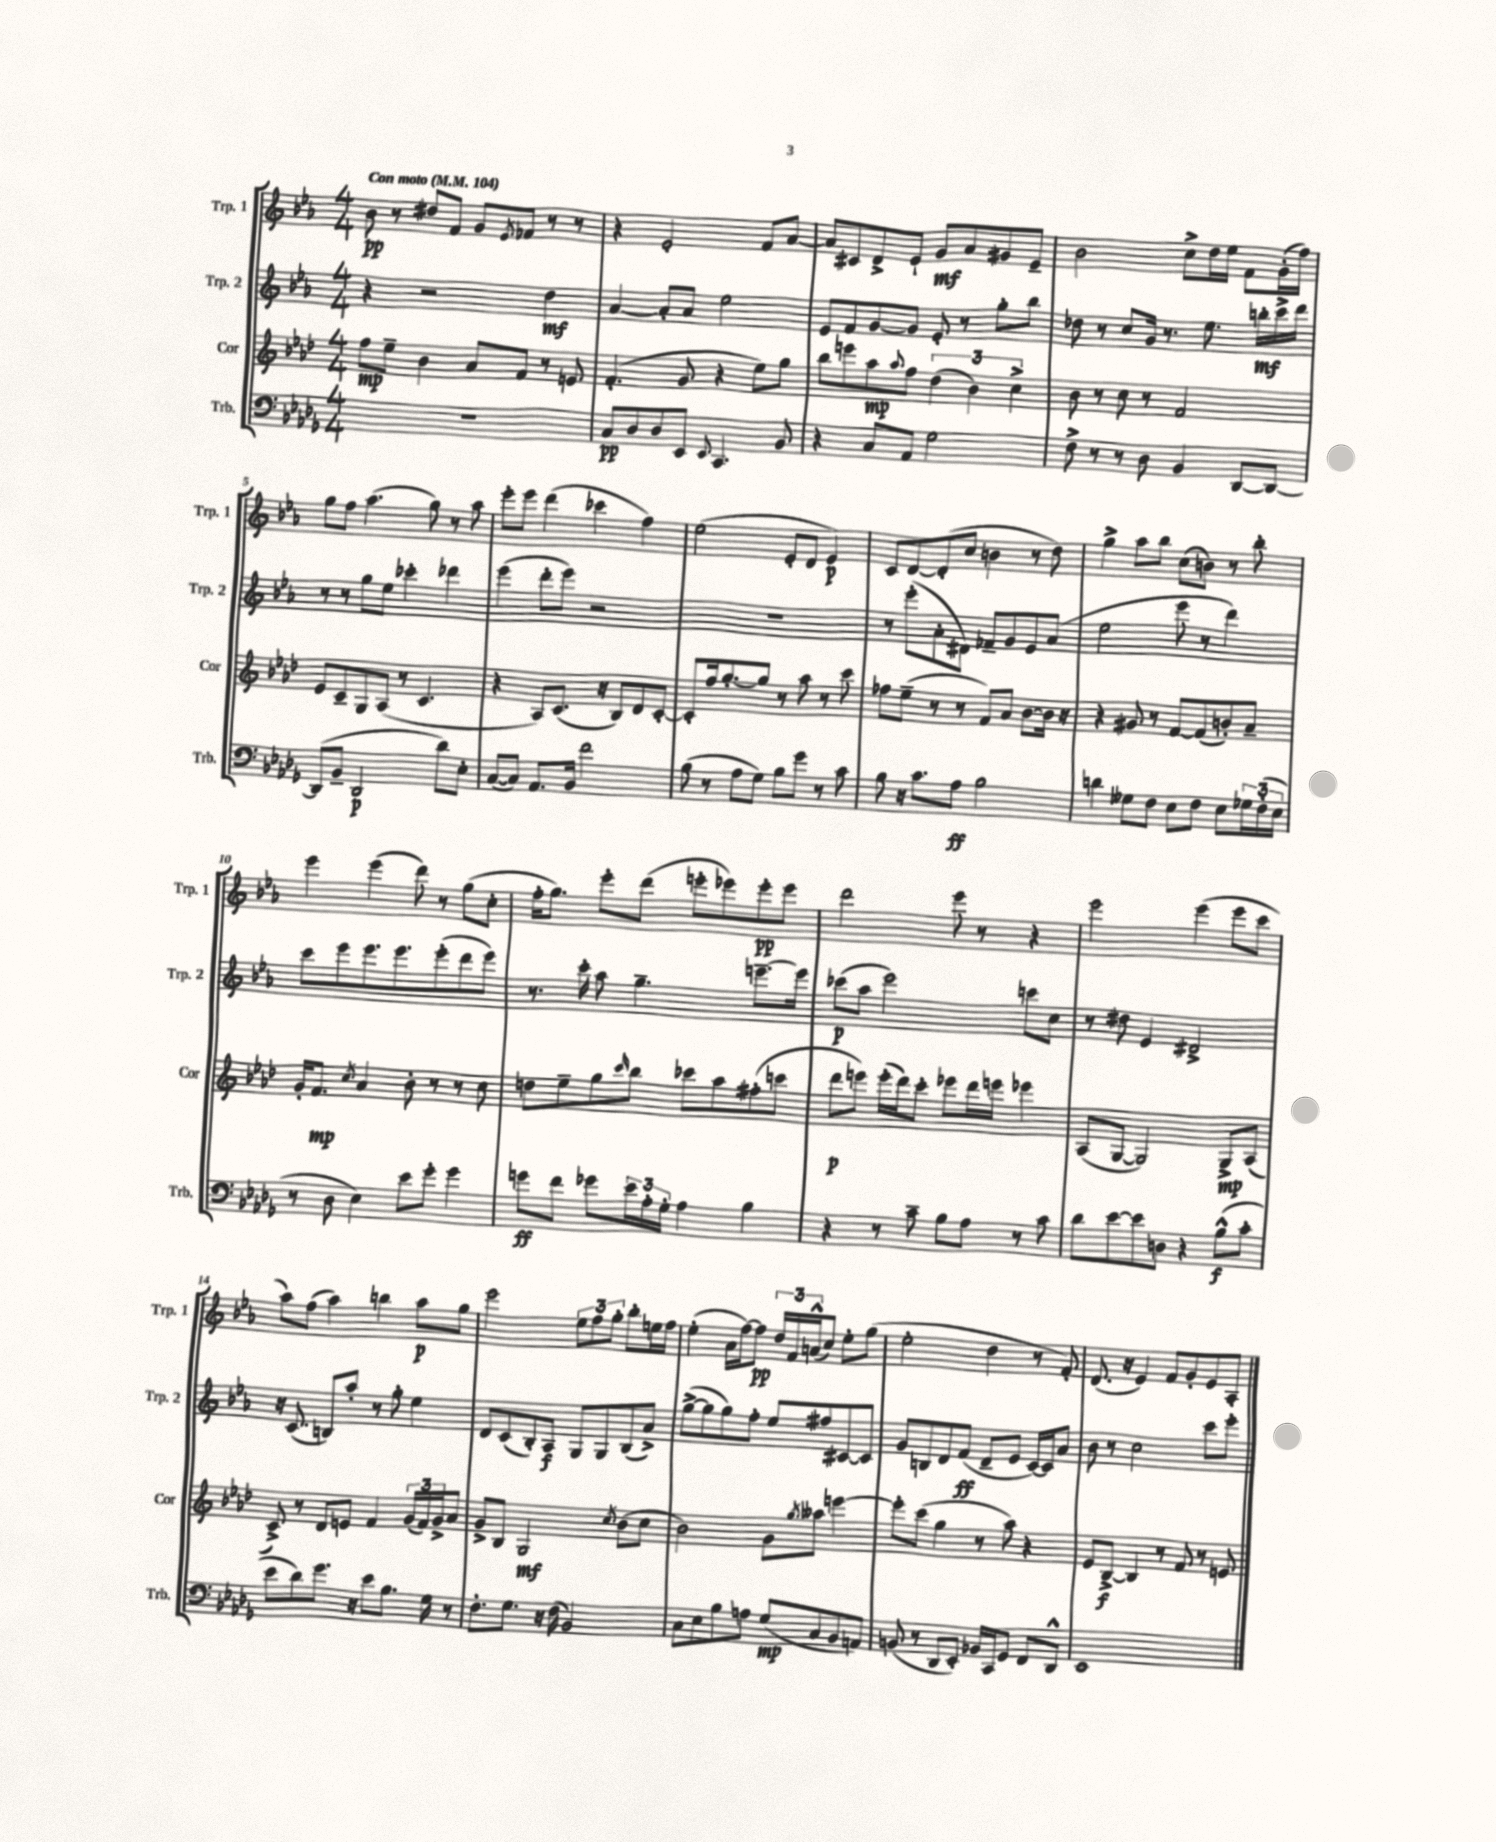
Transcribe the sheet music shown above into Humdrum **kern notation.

**kern	**dynam	**kern	**dynam	**kern	**dynam	**kern	**dynam
*part4	*part4	*part3	*part3	*part2	*part2	*part1	*part1
*staff4	*staff4	*staff3	*staff3	*staff2	*staff2	*staff1	*staff1
*I"Trb.	*	*I"Cor	*	*I"Trp. 2	*	*I"Trp. 1	*
*I'Trb.	*	*I'Cor	*	*I'Trp. 2	*	*I'Trp. 1	*
*clefF4	*	*clefG2	*	*clefG2	*	*clefG2	*
*k[b-e-a-d-g-]	*	*k[b-e-a-d-]	*	*k[b-e-a-]	*	*k[b-e-a-]	*
*M4/4	*	*M4/4	*	*M4/4	*	*M4/4	*
*MM104	*	*MM104	*	*MM104	*	*MM104	*
=1	=1	=1	=1	=1	=1	=1	=1
!	!	!	!	!	!	!LO:TX:a:B:t=Con moto	!
1r	.	8ff\L	mp	4r	.	8b-\	pp
.	.	8ee-~\J	.	.	.	8r	.
.	.	4b-\	.	2r	.	8dd#X/L	.
.	.	.	.	.	.	8f/J	.
.	.	8a-/L	.	.	.	8g/L	.
.	.	.	.	.	.	8qe-/	.
.	.	8f/J	.	.	.	8f-X/J	.
.	.	8r	.	4dd\	mf	8r	.
.	.	8en/	.	.	.	8r	.
=2	=2	=2	=2	=2	=2	=2	=2
8C/L	pp	(4.f'/	.	[4a-/	.	4r	.
8D-/	.	.	.	.	.	.	.
8D-/	.	.	.	8a-'/L]	.	2e-'/	.
8EE-/J	.	8g/	.	8a-/J	.	.	.
8qqEE-/	.	.	.	.	.	.	.
4.CC/	.	4r	.	2ee-\	.	.	.
.	.	8ee-\L)	.	.	.	8f/L	.
8BB-/	.	8gg\J	.	.	.	[8a-/J	.
=3	=3	=3	=3	=3	=3	=3	=3
4r	.	8bb-\L	.	8e-/L	.	8a-/L]	.
.	.	8eeen\	.	8f/	.	8c#X/	.
8C/L	.	8aa-\	mp	[8g/	.	8d^/	.
.	.	8qqaa-/	.	.	.	.	.
8AA-/J	.	8ff\J	.	8g/J]	.	8e-`/J	.
2G-\	.	(6dd-\	.	8e-'/	.	8g/L	mf
.	.	.	.	8r	.	8a-/	.
.	.	6b-\)	.	.	.	.	.
.	.	.	.	8gg'\L	.	8g#X/	.
.	.	6cc^\	.	.	.	.	.
.	.	.	.	8bb-\J	.	8e-~/J	.
=4	=4	=4	=4	=4	=4	=4	=4
8F^\	.	8b-\	.	8dd-X\	.	2b-\	.
8r	.	8r	.	8r	.	.	.
8r	.	8cc\	.	8cc/L	.	.	.
8D-\	.	8r	.	16g/Jk	.	.	.
.	.	.	.	8.r	.	.	.
4BB-/	.	2f/	.	.	.	8cc^\L	.
.	.	.	.	8.ee-\	.	16dd\L	.
.	.	.	.	.	.	16ee-\JJ	.
[8DD-/L	.	.	.	.	.	8f\L	.
.	.	.	.	16bbn'\LL	mf	.	.
8DD-/J_	.	.	.	16ccc^\	.	(16g'\L	.
.	.	.	.	16ddd\JJ	.	16ff\JJ)	.
!!LO:LB:g=z
=5	=5	=5	=5	=5	=5	=5	=5
(8DD-/L]	.	8e-/L	.	8r	.	8gg\L	.
8BB-~/J	.	8c~/	.	8r	.	8ff\J	.
2DD-/	p	8G/	.	8gg\L	.	(4.aa-\	.
.	.	(8A-/J	.	8ee-\J	.	.	.
.	.	8r	.	4ccc-X'\	.	.	.
.	.	4.c/	.	.	.	8gg\)	.
8d-\L)	.	.	.	4ddd-X\	.	8r	.
8E-'\J	.	.	.	.	.	8aa-\	.
=6	=6	=6	=6	=6	=6	=6	=6
([8C/L	.	4r	.	(4eee-\	.	8eee-'\L	.
8C/J])	.	.	.	.	.	8eee-\J	.
8.AA-/L	.	8A-/L)	.	8ddd'\L	.	(4ddd\	.
.	.	(8.c/J	.	8eee-\J)	.	.	.
16BB-/Jk	.	.	.	.	.	.	.
2f\	.	.	.	2r	.	4ccc-X\	.
.	.	16r	.	.	.	.	.
.	.	8B-/L)	.	.	.	.	.
.	.	8d-/	.	.	.	4ff\)	.
.	.	[8c'/J	.	.	.	.	.
=7	=7	=7	=7	=7	=7	=7	=7
(8B-\	.	8c'/L]	.	1r	.	(2ee-\	.
8r	.	16ff/k	.	.	.	.	.
.	.	[8.gg'/	.	.	.	.	.
8A-\L	.	.	.	.	.	.	.
8G-\J)	.	8gg/J]	.	.	.	.	.
8B-\L	.	8r	.	.	.	8e-'/L	.
8g-\J	.	8aa-\	.	.	.	8d/J	.
8r	.	8r	.	.	.	4e-/)	p
8c\	.	8ccc\	.	.	.	.	.
=8	=8	=8	=8	=8	=8	=8	=8
8B-\	.	8ff-X\L	.	8r	.	8c/L	.
16r	.	(8ee-~\J	.	(8eee-'\L	.	[8d/	.
8.c\L	.	.	.	.	.	.	.
.	.	8r	.	8a-'\	.	(8d'/]	.
8A-\J	ff	8r	.	8d#X\J)	.	8cc/J	.
2B-\	.	8f/L)	.	8f-X~/L	.	4bn\	.
.	.	8a-/J	.	8g/	.	.	.
.	.	[8b-\L	.	8e-/	.	8r	.
.	.	16b-\Jk]	.	(8a-/J	.	8dd\)	.
.	.	16r	.	.	.	.	.
=9	=9	=9	=9	=9	=9	=9	=9
4dn\	.	4r	.	2ee-\	.	4gg^\	.
8G--X\L	.	8g#X/	.	.	.	8aa-\L	.
8F\J	.	8r	.	.	.	8bb-\J	.
8E-\L	.	[8f/L	.	8eee-\	.	(8cc\L	.
8F\J	.	(8f/]	.	8r	.	8bn\J)	.
8E-\L	.	8bn'/)	.	4ddd\)	.	8r	.
24G-X\L	.	8a-~/J	.	.	.	8bb-'\	.
(24F'\	.	.	.	.	.	.	.
24E-\JJ	.	.	.	.	.	.	.
!!LO:LB:g=z
=10	=10	=10	=10	=10	=10	=10	=10
8r	.	16g'/KL	.	8ccc\L	.	4eee-\	.
.	.	8.f/J	mp	.	.	.	.
8D-\	.	.	.	8eee-\	.	.	.
.	.	8qcc/	.	.	.	.	.
4E-\)	.	4a-/	.	8.eee-\	.	(4eee-\	.
.	.	.	.	8.eee-\	.	.	.
8e-\L	.	8b-'\	.	.	.	8ddd\)	.
8g-'\J	.	8r	.	(8eee-'\	.	8r	.
4g-\	.	8r	.	8ddd\	.	(8gg\L	.
.	.	8cc\	.	8eee-\J)	.	8cc'\J	.
=11	=11	=11	=11	=11	=11	=11	=11
8gn\L	ff	8ddn\L	.	8.r	.	16ff'\KL	.
.	.	.	.	.	.	8.gg\J)	.
8f\J	.	8ee-~\	.	.	.	.	.
.	.	.	.	16ccc'\	.	.	.
8g-X\L	.	8gg\	.	8aa-\	.	8eee-'\L	.
.	.	16qqccc/	.	.	.	.	.
24e-\L	.	8bb-\J	.	4.gg~\	.	(8ddd\J	.
24A-'\	.	.	.	.	.	.	.
24G-'\JJ	.	.	.	.	.	.	.
4A-\	.	8ccc-X\L	.	.	.	8eeen'\L	.
.	.	8aa-\	.	.	.	8eee-X\)	.
4B-\	.	(8ff#X'\	.	[8.eeen~\L	.	8eee-'\	pp
.	.	8cccn\J	.	.	.	8eee-\J	.
.	.	.	.	16eee\Jk]	.	.	.
=12	=12	=12	=12	=12	=12	=12	=12
4r	.	8ddd-\L	p	(8ccc-X\L	p	2ddd\	.
.	.	8eeen\J)	.	8aa-\J	.	.	.
8r	.	(16eee'\LL	.	2eee-\)	.	.	.
.	.	16ddd-\J)	.	.	.	.	.
8c~\	.	8ccc'\J	.	.	.	.	.
8B-\L	.	8eee-X\L	.	.	.	8eee-\	.
8A-\J	.	16ddd-\L	.	.	.	8r	.
.	.	16eeen\JJ	.	.	.	.	.
8r	.	4eee-X\	.	8cccn\L	.	4r	.
8c\	.	.	.	8cc\J	.	.	.
=13	=13	=13	=13	=13	=13	=13	=13
8d-\L	.	(8A-/L	.	8r	.	2eee-\	.
[8e-\	.	[8G/J	.	8dd#X\	.	.	.
8e-\]	.	2G/])	.	4e-/	.	.	.
8Dn\J	.	.	.	.	.	.	.
4r	.	.	.	2d#X^/	.	(4eee-\	.
(8B-^^\L	f	8G^/L	mp	.	.	8eee-\L	.
8c'\J	.	(8A-/J	.	.	.	8ccc\J	.
!!LO:LB:g=z
=14	=14	=14	=14	=14	=14	=14	=14
8e-\L	.	8c^/)	.	16r	.	8aa-\L)	.
.	.	.	.	(8.c/	.	.	.
8d-\)	.	8r	.	.	.	(8ff\J	.
8.g-\J	.	8d-/L	.	8Bn/L)	.	4aa-\)	.
.	.	8en/J	.	8aa-'/J	.	.	.
16r	.	.	.	.	.	.	.
8e-\L	.	4f/	.	8r	.	4bbn\	.
8.B-\J	.	.	.	8gg'\	.	.	.
.	.	(24g/LL	.	4ee-\	.	8aa-\L	p
.	.	24f/)	.	.	.	.	.
16G-\	.	.	.	.	.	.	.
.	.	24g^/J	.	.	.	.	.
8r	.	8a-/J	.	.	.	8gg\J	.
=15	=15	=15	=15	=15	=15	=15	=15
8.F'\L	.	8g^/L	.	8d/L	.	2eee-\	.
.	.	8B-/J	.	(8c/	.	.	.
8.G-\J	.	.	.	.	.	.	.
.	.	2G/	mf	8B-'/)	.	.	.
16r	.	.	.	8A-/J	f	.	.
(16F\	.	.	.	.	.	.	.
2BB-/)	.	.	.	8G/L	.	12ee-\L	.
.	.	.	.	.	.	12ff\	.
.	.	.	.	8G/	.	.	.
.	.	.	.	.	.	12gg'\J	.
.	.	8qcc/	.	.	.	.	.
.	.	(8b-\L	.	(8B-/	.	8bb-'\L	.
.	.	8cc\J	.	8a-^/J)	.	16een\L	.
.	.	.	.	.	.	16ff\JJ	.
=16	=16	=16	=16	=16	=16	=16	=16
8C\L	.	2b-\)	.	([8gg^\L	.	(4ee-'\	.
8E-\	.	.	.	8gg\]	.	.	.
8B-\	.	.	.	8gg\)	.	16a-\LL	.
.	.	.	.	.	.	[16ff\J)	.
8An\J	.	.	.	8ff'\J	.	8ff\J]	pp
(8G-/L	mp	8g\L	.	8ee-/L	.	24dd/LL	.
.	.	.	.	.	.	24f/	.
.	.	.	.	.	.	(24an^^/J	.
.	.	8qgg/	.	.	.	.	.
8C/	.	8aa--X\J	.	8ff#X/	.	8cc/J)	.
8BB-/	.	[4eeen\	.	[8c#X/	.	8ee-'\L	.
8AAn/J)	.	.	.	8c#/J]	.	(8gg\J	.
=17	=17	=17	=17	=17	=17	=17	=17
(8BBn/	.	8eee'\L]	.	8g/L	.	2ee-'\	.
8r	.	(8ccc\J	.	8Bn/	.	.	.
8DD-/L	.	4gg\	.	8d/	.	.	.
8EE-'/J)	.	.	.	(8f/J	ff	.	.
16BB-X/LL	.	8r	.	8d~/L	.	4dd\	.
16CC/J	.	.	.	.	.	.	.
8GG-/J	.	8aa-\)	.	8e-/J	.	.	.
8FF/L	.	4r	.	[16c/LL)	.	8r	.
.	.	.	.	16c/J]	.	.	.
8DD-^^/J	.	.	.	8a-/J	.	8f'/)	.
=18	=18	=18	=18	=18	=18	=18	=18
1EE-	.	8e-/L	.	8b-\	.	(8.d/	.
.	.	[8B-^/J	f	8r	.	.	.
.	.	.	.	.	.	16r	.
.	.	4B-/]	.	2cc\	.	4e-/)	.
.	.	8r	.	.	.	8f/L	.
.	.	8f/	.	.	.	8g'/	.
.	.	8r	.	8ccc\L	.	8e-/	.
.	.	8en/	.	8eee-'\J	.	8A-'/J	.
==	==	==	==	==	==	==	==
*-	*-	*-	*-	*-	*-	*-	*-
